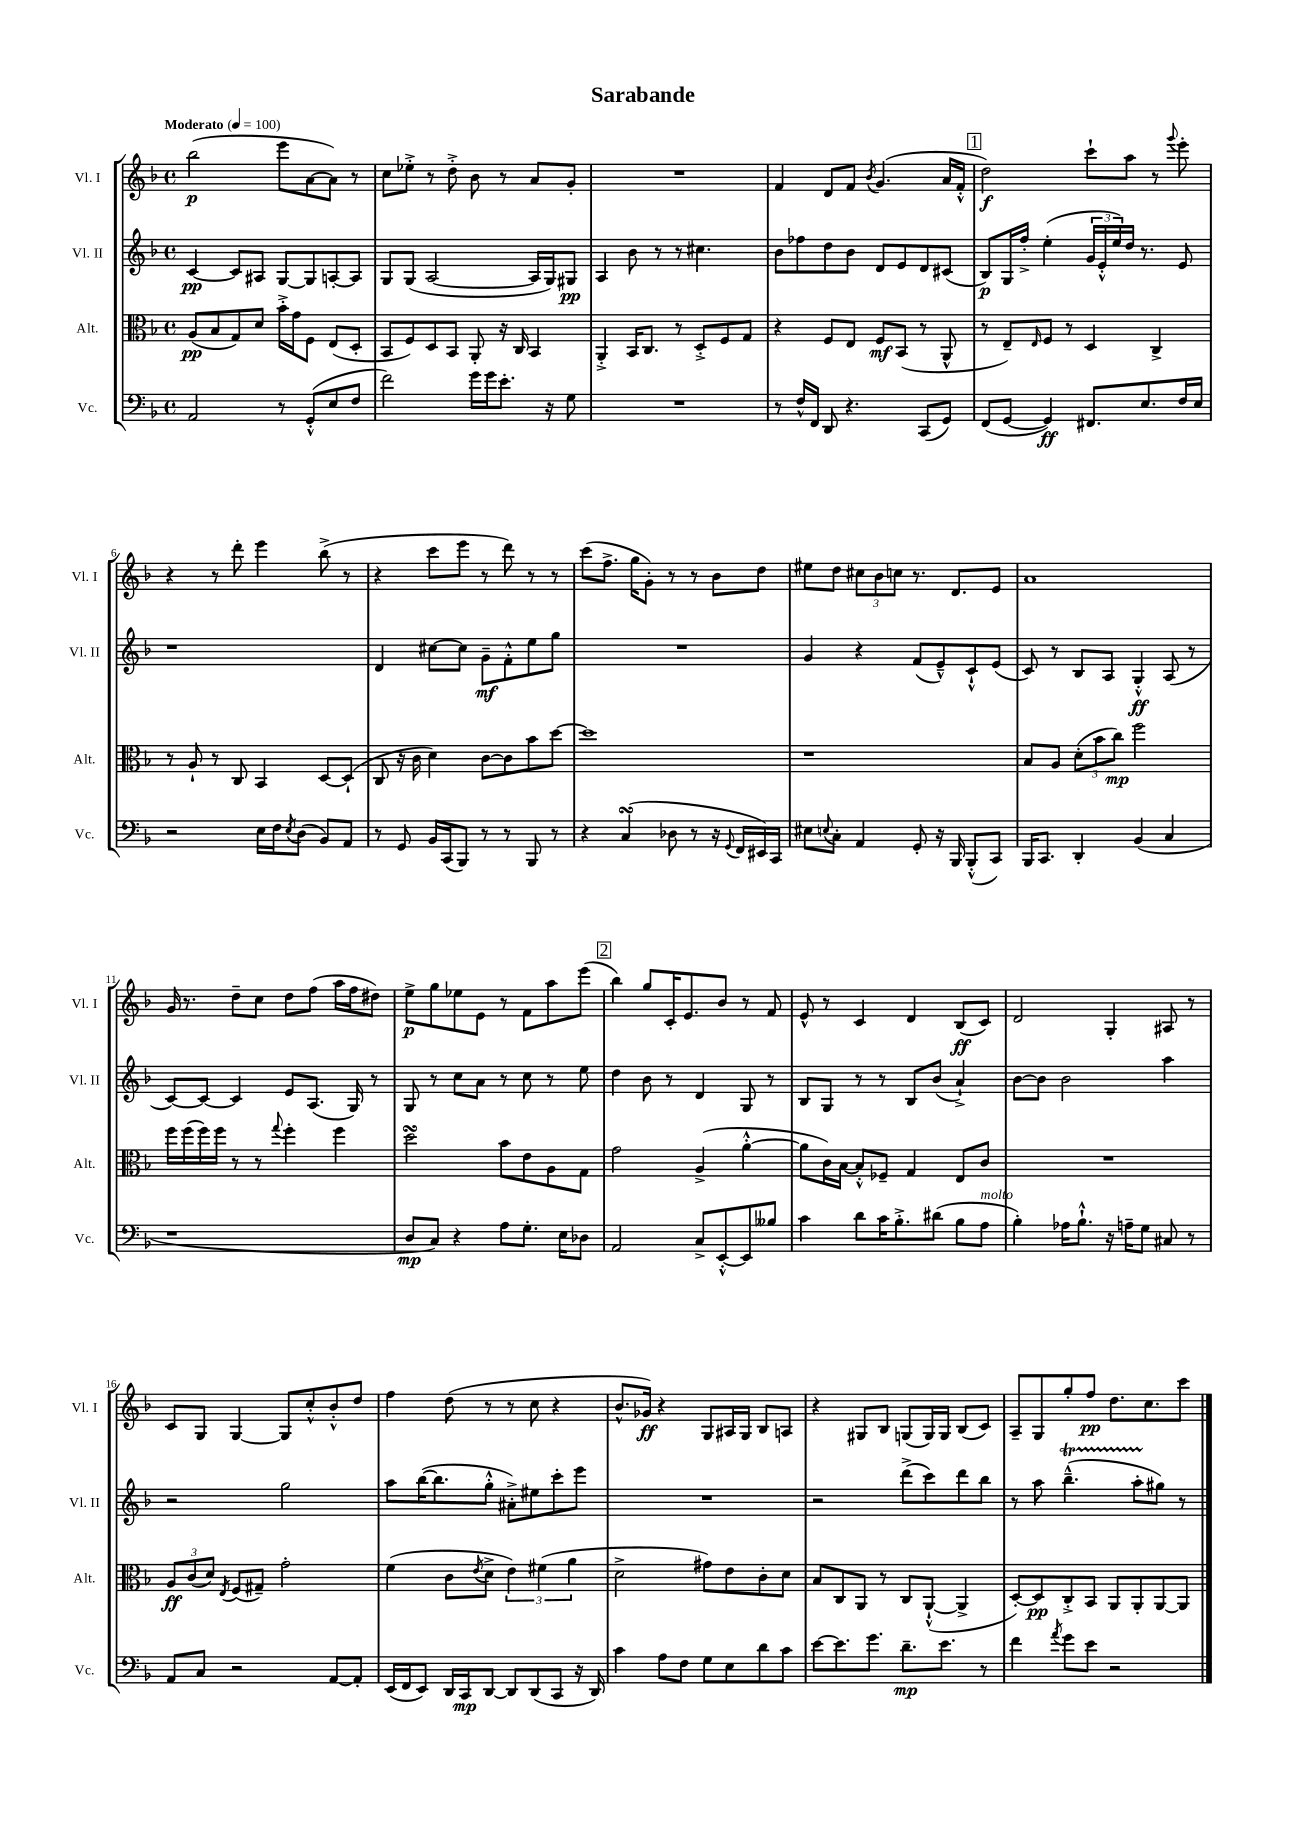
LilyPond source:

\header { title = "Sarabande" }
<<
\new StaffGroup <<
\new Staff = "s0" \with { instrumentName = "Vl. I" shortInstrumentName = "Vl. I" } {
    \clef treble \key f \major \defaultTimeSignature \time 4/4 \tempo "Moderato" 4 = 100
    bes''2\p( e'''8 a'8~ a'8) r8 |
    c''8 ees''8-.-> r8 d''8-.-> bes'8 r8 a'8 g'8-. |
    R1 |
    f'4 d'8 f'8 \acciaccatura { bes'8 } g'4.( a'16 f'16-.-^ |
    \mark \markup { \box "1" } d''2\f) c'''8-! a''8 r8 \appoggiatura { g'''8 } e'''8-. |
    r4 r8 d'''8-. e'''4 bes''8->( r8 |
    r4 c'''8 e'''8 r8 d'''8) r8 r8 |
    c'''8( f''8.-> g''16 g'8-.) r8 r8 bes'8 d''8 |
    eis''8 d''8 \tuplet 3/2 { cis''8 bes'8 c''8 } r8. d'8. e'8 |
    a'1 |
    g'16 r8. d''8-- c''8 d''8 f''8( a''16 f''16 dis''8) |
    e''8->\p g''8 ees''8 e'8 r8 f'8 a''8 e'''8( |
    \mark \markup { \box "2" } bes''4) g''8 c'16-. e'8. bes'8 r8 f'8 |
    e'8-^ r8 c'4 d'4 bes8\ff( c'8) |
    d'2 g4-. ais8 r8 |
    c'8 g8 g4~ g8 c''8-.-^ bes'8-.-^ d''8 |
    f''4 d''8( r8 r8 c''8 r4 |
    bes'8.-^ ges'16\ff) r4 g8 ais16 g16 bes8 a8 |
    r4 gis8 bes8 g8( g16) g16 bes8( c'8) |
    a8-- g8 g''8-. f''8\pp d''8. c''8. c'''8 \bar "|." |
}
\new Staff = "s1" \with { instrumentName = "Vl. II" shortInstrumentName = "Vl. II" } {
    \clef treble \key f \major \defaultTimeSignature \time 4/4
    c'4~\pp c'8 ais8 g8~ g8 a8~-. a8 |
    g8 g8( a2~ a16 g16) gis8\pp |
    a4 bes'8 r8 r8 cis''4. |
    bes'8 fes''8 d''8 bes'8 d'8 e'8 d'8 cis'8( |
    \mark \markup { \box "1" } bes8\p) g16 f''16-.-> e''4-.( \tuplet 3/2 { g'16 e'16-.-^ e''16) } d''16 r8. e'8 |
    r1 |
    d'4 cis''8~ cis''8 g'8--\mf f'8-.-^ e''8 g''8 |
    R1 |
    g'4 r4 f'8( e'8---^) c'8-!-^ e'8( |
    c'8) r8 bes8 a8 g4-.-^\ff a8( r8 |
    c'8~) c'8~ c'4 e'8 a8.( g16) r8 |
    g8 r8 c''8 a'8 r8 c''8 r8 e''8 |
    \mark \markup { \box "2" } d''4 bes'8 r8 d'4 g8 r8 |
    bes8 g8 r8 r8 bes8 bes'8( a'4-!->) |
    bes'8~ bes'8 bes'2 a''4 |
    r2 g''2 |
    a''8 bes''16~( bes''8. g''8-.-^ ais'8-.->) eis''8 c'''8-. e'''8 |
    R1 |
    r2 d'''8->( c'''8) d'''8 bes''8 |
    r8 a''8 bes''4.---^\startTrillSpan( a''8-. gis''8\stopTrillSpan) r8 \bar "|." |
}
\new Staff = "s2" \with { instrumentName = "Alt." shortInstrumentName = "Alt." } {
    \clef alto \key f \major \defaultTimeSignature \time 4/4
    a8\pp( bes8 g8) d'8 bes'16-.-> g'16 f8 e8( d8-. |
    bes,8 f8) d8 bes,8 a,8-. r16 c16 bes,4 |
    a,4-.-> bes,16 c8. r8 d8-.-> f8 g8 |
    r4 f8 e8 f8\mf bes,8( r8 a,8-^ |
    \mark \markup { \box "1" } r8 e8--) \grace { e16 } f8 r8 d4 c4-> |
    r8 a8-! r8 c8 bes,4 d8~ d8-!( |
    c8 r16 c'16 d'4) c'8~ c'8 bes'8 d''8~ |
    d''1 |
    r1 |
    bes8 a8 \tuplet 3/2 { d'8-.( bes'8 c''8\mp) } f''2 |
    f''16 f''16( f''16) f''16 r8 r8 \appoggiatura { g''8 } f''4-. f''4 |
    d''2\turn bes'8 e'8 a8 g8 |
    \mark \markup { \box "2" } g'2 a4->( a'4~-.-^ |
    a'8 c'16) bes16~ bes8-.-^ fes8-- g4 e8 c'8 |
    R1 |
    \tuplet 3/2 { a8\ff c'8( d'8) } \acciaccatura { e8 } f8( gis8--) g'2-. |
    f'4( c'8 \acciaccatura { e'8 } d'8-> \tuplet 3/2 { e'4) fis'4( a'4 } |
    d'2-> gis'8) e'8 c'8-. d'8 |
    bes8 c8 a,8 r8 c8 a,8~-!-^( a,4-> |
    d8~-.) d8\pp c8-.-> bes,8 a,8 a,8-. a,8~ a,8 \bar "|." |
}
\new Staff = "s3" \with { instrumentName = "Vc." shortInstrumentName = "Vc." } {
    \clef bass \key f \major \defaultTimeSignature \time 4/4
    a,2 r8 g,8-.-^( e8 f8 |
    f'2) g'16 g'16 e'8.-. r16 g8 |
    R1 |
    r8 f16-^ f,16 d,8 r4. c,8( g,8) |
    \mark \markup { \box "1" } f,8( g,8~ g,4\ff) fis,8. e8. f16 e16 |
    r2 e16 f16 \acciaccatura { e8 } d8( bes,8) a,8 |
    r8 g,8 bes,16 c,16( bes,,8) r8 r8 bes,,8 r8 |
    r4 c4\turn( des8 r8 r16 \appoggiatura { g,8 } f,16 eis,16) c,16 |
    eis8 \appoggiatura { e8 } c8-. a,4 g,8-. r16 bes,,16 bes,,8-.-^( c,8) |
    bes,,16 c,8. d,4-. bes,4( c4 |
    r1 |
    d8\mp c8) r4 a8 g8.-. e16 des8 |
    \mark \markup { \box "2" } a,2 c8-> e,8~-.-^ e,8 beses8 |
    c'4 d'8 c'16 bes8.-.-> dis'8( bes8 a8^\markup { \italic "molto" } |
    bes4-.) aes16 bes8.-!-^ r16 a16-- g8 cis8 r8 |
    a,8 c8 r2 a,8~ a,8-. |
    e,16( f,16 e,8) d,16 c,16\mp d,8~ d,8 d,8( c,8 r16 d,16) |
    c'4 a8 f8 g8 e8 d'8 c'8 |
    e'8~ e'8. g'8. d'8.--\mp e'8. r8 |
    f'4 \acciaccatura { a'8 } g'8 e'8 r2 \bar "|." |
}
>>
>>
